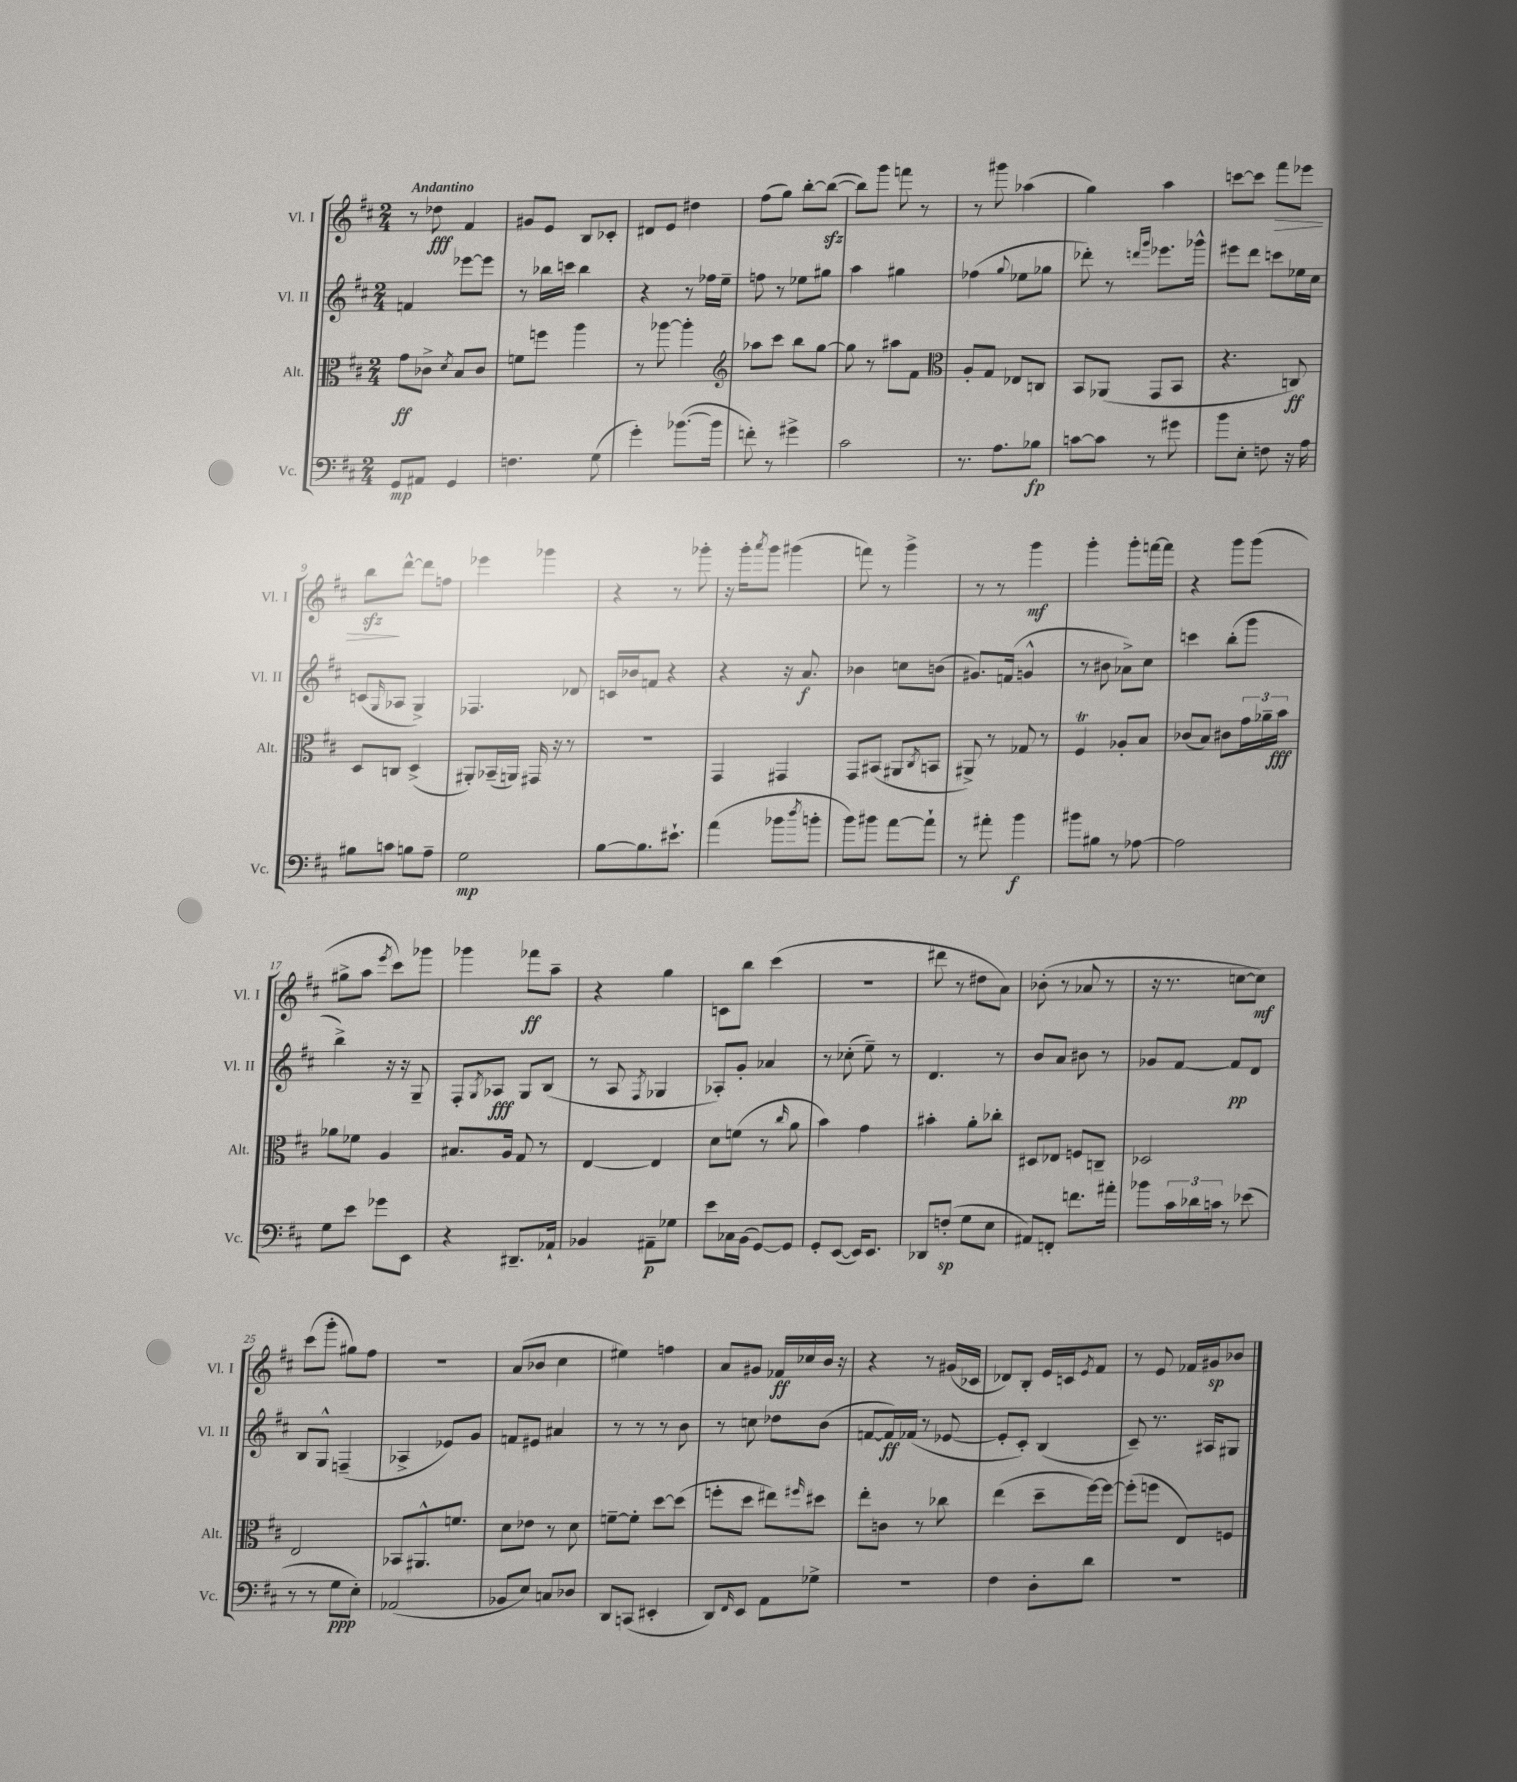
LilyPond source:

<<
\new StaffGroup <<
\new Staff = "s0" \with { instrumentName = "Vl. I" shortInstrumentName = "Vl. I" } {
    \clef treble \key d \major \numericTimeSignature \time 2/4 \tempo "Andantino"
    r8 des''8\fff fis'4 |
    gis'8 e'8 b8 ces'8-. |
    dis'8 e'8 dis''4 |
    fis''8( g''8) b''8~-. b''8~\sfz( |
    b''8) g'''8 f'''8 r8 |
    r8 gis'''8 aes''4( |
    g''4) a''4 |
    c'''8~ c'''8 fis'''8\> ees'''8 |
    b''8\sfz\! d'''8~-^ d'''8 f''8 |
    ees'''4 ges'''4 |
    r4 r8 ges'''8-. |
    r16 g'''16-. \acciaccatura { a'''8 } g'''8 gis'''4( |
    f'''8) r8 g'''4-> |
    r8 r8 g'''4\mf |
    g'''4-. g'''8-. f'''16~ f'''16 |
    r4 g'''8 g'''8( |
    gis''8-> a''8 \acciaccatura { e'''8 } cis'''8) ges'''8 |
    ges'''4 fes'''8\ff a''8-- |
    r4 g''4 |
    c'8 b''8 cis'''4( |
    R2 |
    dis'''8 r8 dis''8 a'8) |
    bes'8-.( r8 aes'8 r8 |
    r16 r8. c''8~ c''8\mf) |
    cis'''8( g'''8-. gis''8) fis''8 |
    R2 |
    a'8( bes'8 cis''4 |
    eis''4) f''4 |
    a'8 gis'8 fes'16\ff ces''16 b'16 r16 |
    r4 r8 gis'16( ces'16 |
    des'8) b8-. e'16 c'16 \acciaccatura { e'8 } fis'8 |
    r8 e'8 fes'16 gis'16\sp bes'8 \bar "|." |
}
\new Staff = "s1" \with { instrumentName = "Vl. II" shortInstrumentName = "Vl. II" } {
    \clef treble \key d \major \numericTimeSignature \time 2/4
    f'4 ees'''8~ ees'''8 |
    r8 bes''16 c'''16 bes''4 |
    r4 r8 fes''16 e''16-- |
    f''8 r8 ees''8 gis''8 |
    a''4 gis''4 |
    fes''4( \appoggiatura { g''8 } ees''8 ges''8 |
    des'''8-.) r8 \grace { d'''16 g'''16 } ees'''8. ges'''16-^ |
    eis'''8 d'''8 c'''8 ees''16 cis''16 |
    c'8( \grace { g16 } aes8 g4->) |
    fes4. des'8 |
    c'16 bes'16 f'8 r4 |
    r4 r16 a'8.\f |
    bes'4 c''8 b'8( |
    gis'8.) f'16( g'4-^ |
    r8 bis'8 aes'8->) cis''8 |
    c'''4 b''8-.( g'''8 |
    b''4->) r16 r16 g8-- |
    fis8-. \acciaccatura { g8 } aes8\fff g8 b8( |
    r8 a8 \acciaccatura { fis8 } ges4 |
    aes8-.) g'8-. aes'4 |
    r8 ces''8-.( e''8--) r8 |
    d'4. r8 |
    b'8 a'8 bis'8 r8 |
    ges'8 fis'8~ fis'8\pp d'8 |
    b8 g8-^ f4--( |
    aes4-> ees'8) g'8 |
    f'8 eis'8 ais'4 |
    r8 r8 r8 b'8 |
    r8 c''8 des''8 b'8( |
    f'8~ f'16\ff) fes'16( r8 ees'8~ |
    ees'8-. cis'8-.) b4( |
    cis'8--) r8. ais16 gis8 \bar "|." |
}
\new Staff = "s2" \with { instrumentName = "Alt." shortInstrumentName = "Alt." } {
    \clef alto \key d \major \numericTimeSignature \time 2/4
    g'8\ff ces'8-> \acciaccatura { d'8 } b8 ces'8 |
    f'8 f''8 a''4 |
    r8 aes''8~ aes''4-. |
    \clef treble aes''8 cis'''8 b''8 g''8~ |
    g''8 r8 ais''8 fis'8 |
    \clef alto a8-. g8 ees8 c8 |
    b,8 aes,8( g,8 b,8 |
    r4. c8\ff) |
    d8 c8 d4->( |
    ais,8-.) bes,16--( a,16) gis,16 r16 r8 |
    r2 |
    g,4 gis,4 |
    g,8 bis,8( ais,8 \acciaccatura { cis8 } b,8 |
    ais,8->) r8 ges8 r8 |
    fis4\trill aes8-. b8 |
    ces'8( b8) cis'8 \tuplet 3/2 { g'16 aes'16-- b'16\fff } |
    aes'8 fes'8 a4 |
    bis8. a16 g8 r8 |
    e4~ e4 |
    d'8 f'8( r8 \grace { cis''16 } a'8 |
    b'4) g'4 |
    bis'4-. a'8-. ces''8-. |
    dis8 ees8 f8 c8-- |
    des2 |
    e2 |
    bes,8 ais,8.-^ f'8. |
    d'8 ees'8 r8 d'8 |
    f'8~-- f'8-. d''8~ d''8( |
    f''8-. d''8 eis''8) \grace { fis''16 } dis''8 |
    e''8-. c'8 r8 ces''8 |
    e''4( d''8-- fis''16~) fis''16~ |
    fis''8-.( f''8 e8) f8 \bar "|." |
}
\new Staff = "s3" \with { instrumentName = "Vc." shortInstrumentName = "Vc." } {
    \clef bass \key d \major \numericTimeSignature \time 2/4
    g,8\mp ais,8 g,4 |
    f4. g8( |
    g'4-.) bes'8.~( bes'16 |
    f'8-.) r8 gis'4-> |
    cis'2 |
    r8. a8. bes8\fp |
    c'8~ c'8 r8 gis'8 |
    b'8 e8-. f8 r16 a16 |
    bis8 c'8 b8 a8-- |
    g2\mp |
    b8~ b8. eis'8.-! |
    a'4( bes'8 \acciaccatura { d''8 } b'8-. |
    b'8) bis'8 a'8~ a'8-! |
    r8 ais'8-. b'4\f |
    bis'8 bis8 r8 aes8~ |
    aes2 |
    g8 e'8 ges'8 e,8 |
    r4 dis,8.-- aes,16-! |
    bes,4 ais,8--\p ges8 |
    e'8 ces16 b,16( g,8~) g,8 |
    g,8-. e,8~( e,16) e,8. |
    des,8 f8-.\sp( g8 e8 |
    ais,8) f,8-. f'8. ais'16-. |
    bes'8 \tuplet 3/2 { cis'16 des'16 c'16 } r8 ees'8( |
    r8 r8 g8\ppp e8-.) |
    aes,2( |
    bes,8 e8) c8 des8 |
    d,8 c,8( eis,4-. |
    d,8) \grace { fis,16 } e,8 a,8 ges8-> |
    r2 |
    fis4 d8-. d'8 |
    r2 \bar "|." |
}
>>
>>
